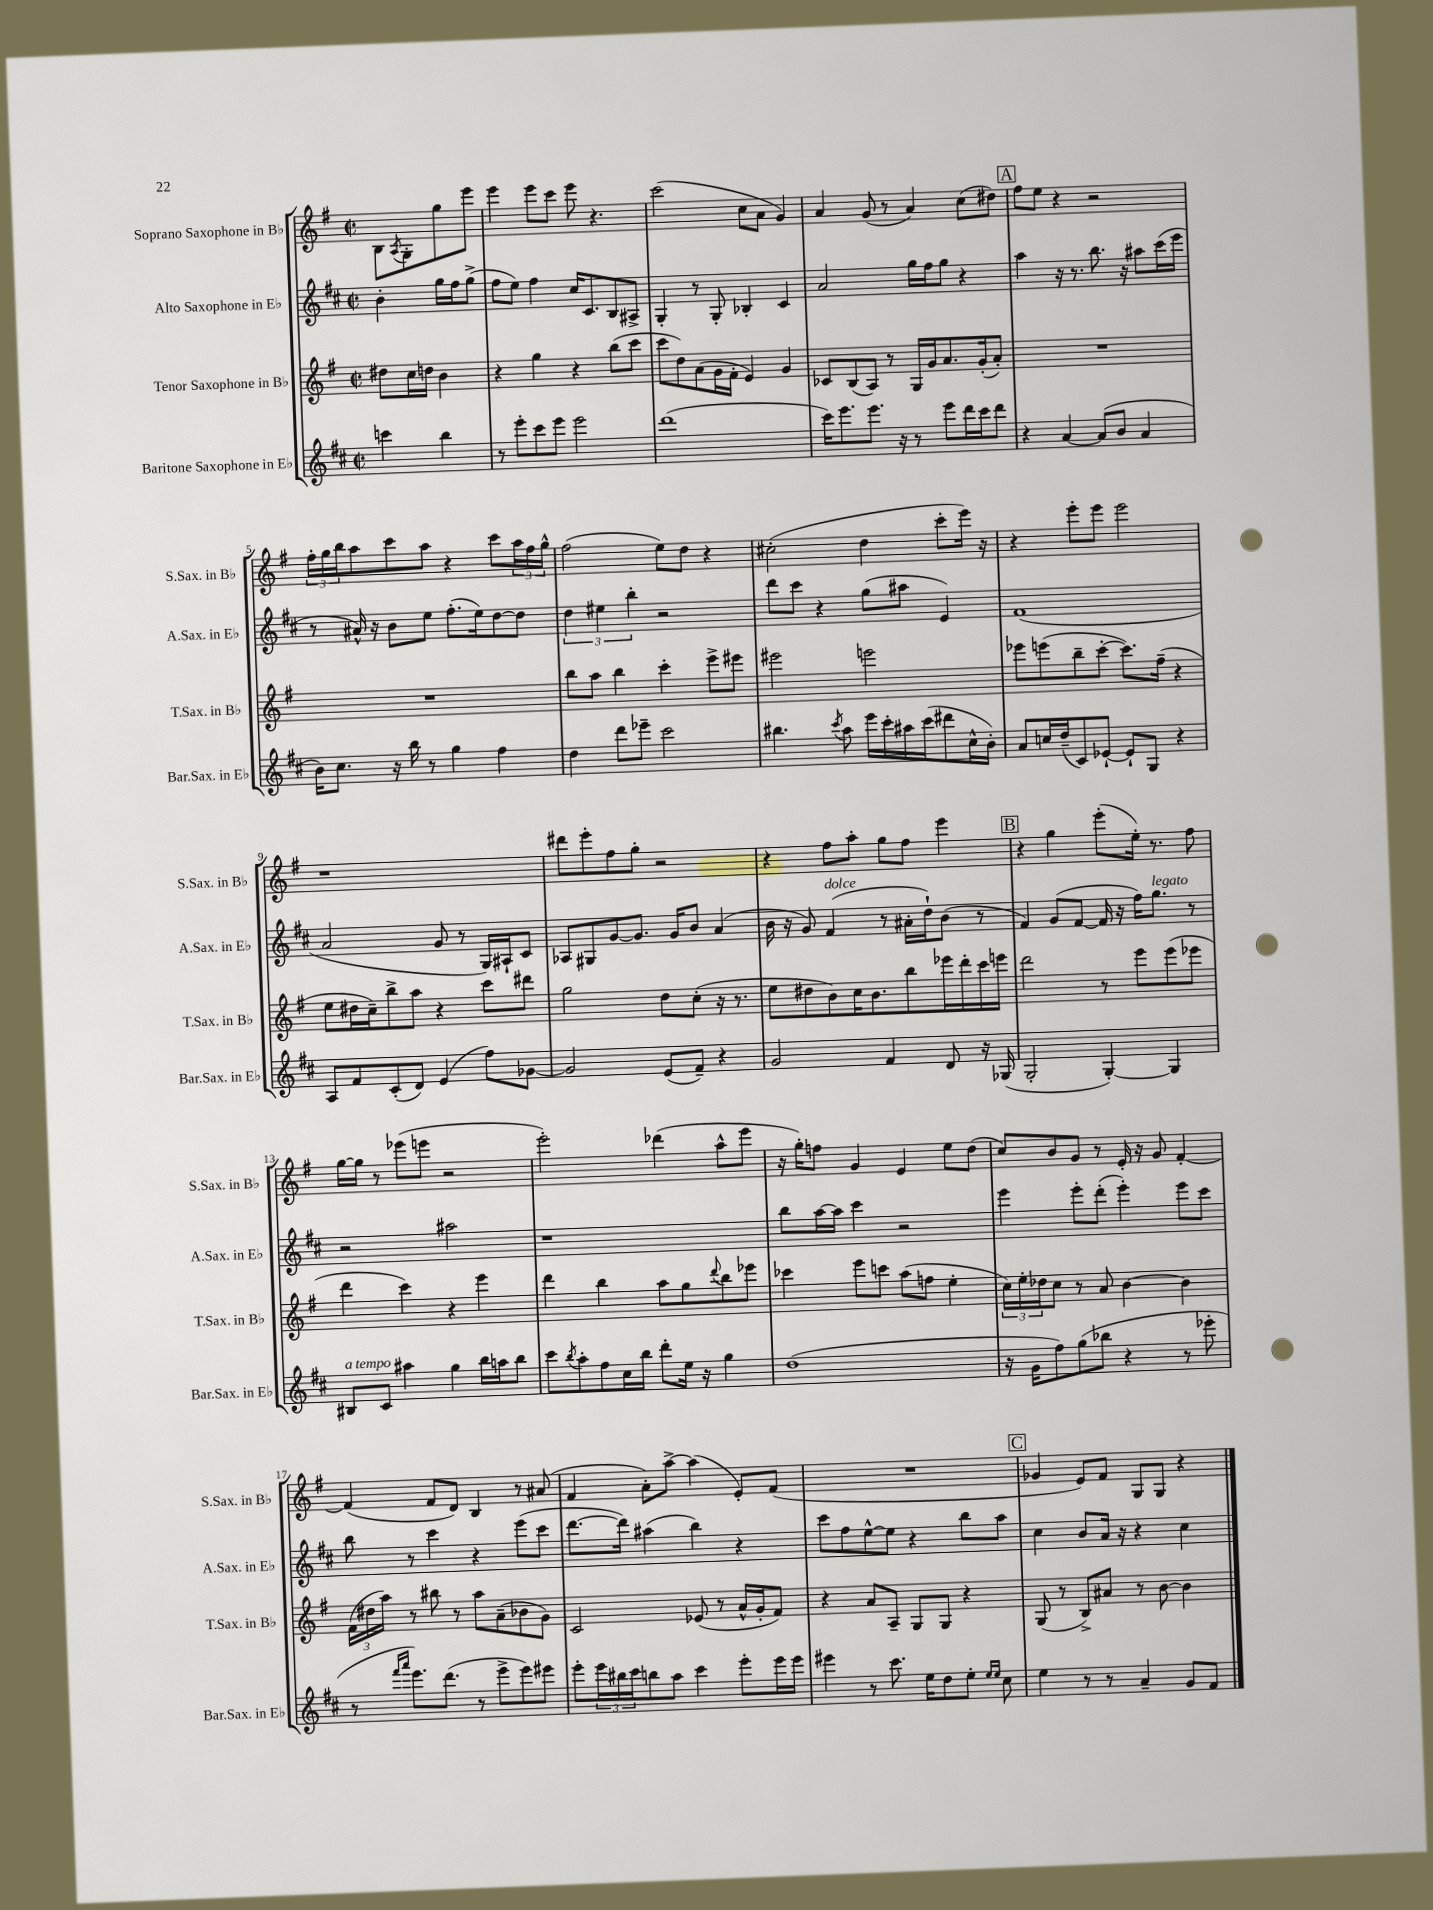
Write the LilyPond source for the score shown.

<<
\new StaffGroup <<
\new Staff = "s0" \with { instrumentName = "Soprano Saxophone in Bb" shortInstrumentName = "S.Sax. in Bb" } {
    \clef treble \key g \major \defaultTimeSignature \time 2/2 \partial 2
    b8 \acciaccatura { a8 } g8-. g''8 e'''8 |
    e'''4 e'''8 c'''8 e'''8 r4. |
    c'''2( c''8 a'8 g'4) |
    a'4 g'8( r8 a'4) c''8( dis''8) |
    \mark \markup { \box "A" } fis''8 e''8 r4 r2 |
    \tuplet 3/2 { fis''16-. g''16 b''16 } a''8 c'''8 a''8 r4 c'''8 \tuplet 3/2 { a''16 fis''16 g''16-^ } |
    fis''2( e''8) d''8 r4 |
    cis''2-.( d''4 c'''8-. e'''16) r16 |
    r4 e'''8-. e'''8 e'''2 |
    r1 |
    dis'''8 e'''8-. fis''8 g''8-. r2 |
    r4 fis''8 a''8-. g''8 fis''8 e'''4 |
    \mark \markup { \box "B" } r4 g''4 e'''8-.( e''16-.) r8. fis''8 |
    g''16~ g''16 r8 ees'''8( e'''8 r2 |
    e'''2-.) des'''4( a''8-^ e'''8 |
    r16 g''16-.) f''8 g'4 e'4 e''8 d''8( |
    c''8) b'8 g'8 r8 e'16-. r16 g'8 fis'4~-. |
    fis'4( fis'8 d'8) b4 r8 ais'8( |
    fis'4 a'8-.) a''8~-> a''4( e'8-.) fis'8( |
    R1 |
    \mark \markup { \box "C" } ges'4 e'8) fis'8 g8 g8 r4 \bar "|." |
}
\new Staff = "s1" \with { instrumentName = "Alto Saxophone in Eb" shortInstrumentName = "A.Sax. in Eb" } {
    \clef treble \key d \major \defaultTimeSignature \time 2/2 \partial 2
    b'4-. g''16 fis''16 g''8->( |
    fis''8 e''8) fis''4 cis''16 cis'8. b8 ais8-> |
    g4-. r8 g8-. bes4-. cis'4 |
    a'2 g''16 fis''16 g''8 r4 |
    \mark \markup { \box "A" } a''4 r16 r8. b''8. r16 ais''8 cis'''16( e'''16 |
    r8 ais'16-^) r16 b'8 e''8 fis''8.-.( e''16) d''8~ d''8 |
    \tuplet 3/2 { d''4 eis''4 b''4-. } r2 |
    d'''8 cis'''8 r4 g''8( ais''8 e'4) |
    fis'1( |
    a'2 g'8 r8 g16) ais16-! cis'8 |
    aes8 gis8 g'8~ g'8. g'16 b'8 a'4( |
    b'16 r16 g'8) fis'4^\markup { \italic "dolce" }( r8 ais'16-. d''16-!) b'8( r8 |
    \mark \markup { \box "B" } fis'4) g'8( fis'8~ fis'16 r16 fis''16) g''8.^\markup { \italic "legato" } r8 |
    r2 ais''2 |
    r1 |
    b''8 a''16~ a''16 cis'''4 r2 |
    e'''4 e'''8-. d'''8-.( e'''4-.) e'''8 cis'''8 |
    b''8 r8 cis'''4 r4 e'''8( cis'''8 |
    d'''8.~ d'''16) ais''4( b''4) r4 |
    cis'''8 fis''8 e''8~-^ e''8 r4 b''8 a''8 |
    \mark \markup { \box "C" } cis''4 b'8 a'16 r16 r4 cis''4 \bar "|." |
}
\new Staff = "s2" \with { instrumentName = "Tenor Saxophone in Bb" shortInstrumentName = "T.Sax. in Bb" } {
    \clef treble \key g \major \defaultTimeSignature \time 2/2 \partial 2
    dis''8 c''16 d''16 b'4 |
    r4 g''4 r4 b''8( c'''8 |
    c'''8 d''8) a'8( g'16 fis'16-. e'4) g'4 |
    ces'8 b8( a8) r8 g16 g'16 a'8. g'16-.( a'8-.) |
    \mark \markup { \box "A" } R1 |
    R1 |
    b''8 a''8 b''4 c'''4-. e'''8-> eis'''8 |
    eis'''2 e'''2 |
    ees'''8 e'''8( b''8-- c'''8~-. c'''8.) fis''16--( r4 |
    e''8 dis''16 c''16--) b''8-> a''8 r4 c'''8 dis'''8 |
    g''2 d''8 c''8-.( r16 r8. |
    e''8 dis''8 b'8) c''16 b'8. b''8 ees'''16 d'''16-. c'''16 e'''16 |
    \mark \markup { \box "B" } d'''2 r8 e'''8 e'''8( ees'''8 |
    d'''4 c'''4) r4 e'''4 |
    d'''4 b''4 a''8 g''8 \appoggiatura { d'''8 } b''8 ees'''8 |
    ces'''4 e'''8 c'''8 a''8( f''8 e''4-. |
    \tuplet 3/2 { c''16) e''16-. des''16 } c''8 r8 a'8 b'4~ b'4 |
    \tuplet 3/2 { fis'16( dis''16 a''16) } r8 bis''8 r8 a''8 a'8--( bes'8 g'8) |
    c'2 ees'8( r8 a'16-^ g'16-. fis'8) |
    r4 a'8 a8-- g8 g8 r4 |
    \mark \markup { \box "C" } g8( r8 b8->) ais'8 r8 b'8~ b'4 \bar "|." |
}
\new Staff = "s3" \with { instrumentName = "Baritone Saxophone in Eb" shortInstrumentName = "Bar.Sax. in Eb" } {
    \clef treble \key d \major \defaultTimeSignature \time 2/2 \partial 2
    c'''4 b''4 |
    r8 e'''8-. cis'''8 e'''8 e'''2 |
    d'''1( |
    cis'''16) e'''8. e'''8. r16 r8 e'''8 d'''16 cis'''16 d'''8 |
    \mark \markup { \box "A" } r4 a'4~ a'8( b'8 a'4 |
    b'16) cis''8. r16 b''16 r8 g''4 fis''4 |
    d''4 d'''8 ees'''8-- cis'''2 |
    bis''4. \acciaccatura { cis'''8 } a''8 e'''16 cis'''16-. ais''16 cis'''16( dis'''8 cis''16-^ b'16-.) |
    a'8 c''16 d''16--( cis'8) ees'8~-! ees'8-! g8 r4 |
    a8 fis'8 cis'8-.( d'8) e'4( fis''8) ges'8~ |
    ges'2 e'8( fis'8--) r4 |
    g'2 fis'4 d'8 r16 ges16( |
    \mark \markup { \box "B" } g2-. g4~-.) g4 |
    bis8^\markup { \italic "a tempo" } cis'8 ais''4 g''4 b''16 a''16 b''8 |
    cis'''8 \acciaccatura { b''8 } a''8-. fis''8 cis''16 b''16 d'''8-. e''16 r16 g''4 |
    d''1( |
    r16 g'16 fis''8) g''8( bes''8 r4 r8 ees'''8-. |
    r8 \grace { fis'''16 a'''16 } e'''8.) d'''8.( r8 e'''8-> e'''8) eis'''8 |
    e'''8-. \tuplet 3/2 { e'''16 bis''16 cis'''16 } b''8 a''8 cis'''4 e'''8-. e'''16 e'''16 |
    eis'''4 r8 cis'''8. e''16 d''8 e''8-. \grace { e''16 e''16 } cis''8 |
    \mark \markup { \box "C" } e''4 r8 r8 a'4-- g'8 fis'8 \bar "|." |
}
>>
>>
